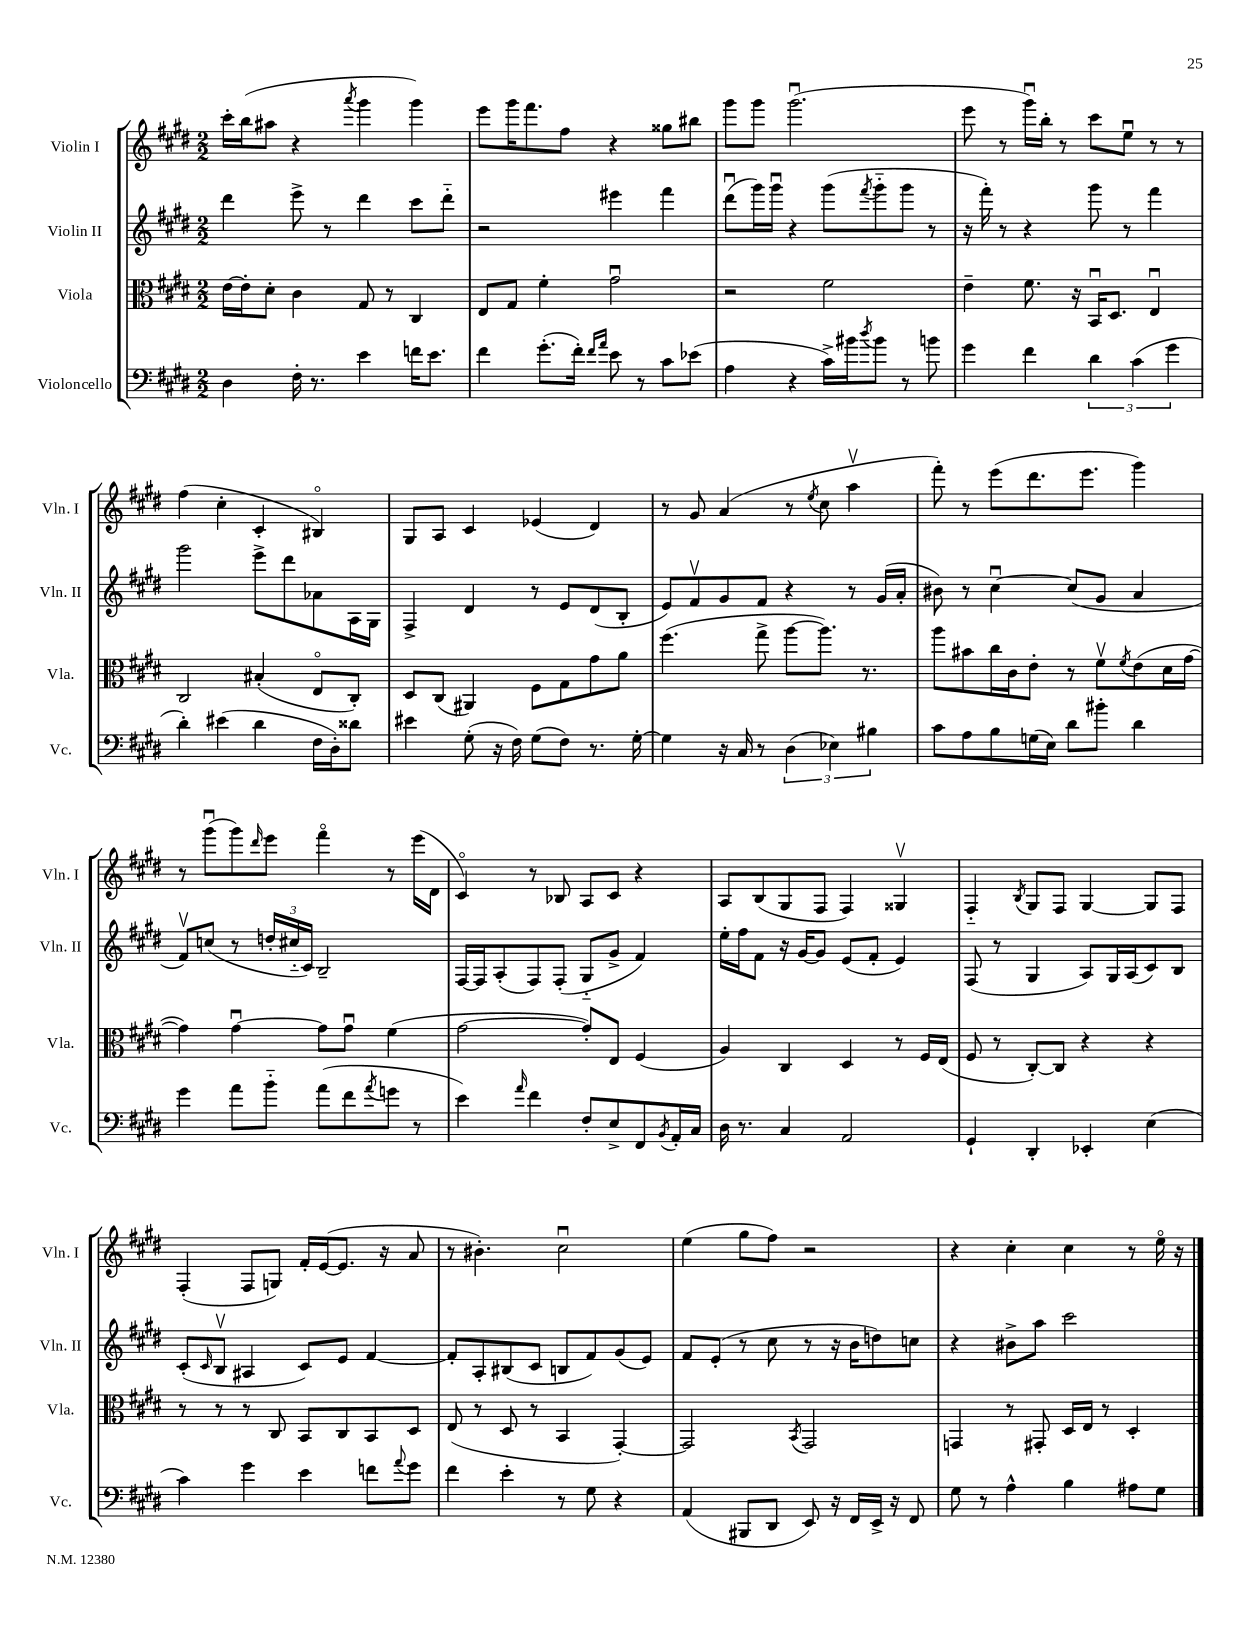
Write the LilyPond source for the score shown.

<<
\new StaffGroup <<
\new Staff = "s0" \with { instrumentName = "Violin I" shortInstrumentName = "Vln. I" } {
    \clef treble \key e \major \numericTimeSignature \time 2/2
    cis'''16-. b''16( ais''8 r4 \acciaccatura { a'''8 } gis'''4 gis'''4) |
    e'''8 gis'''16 fis'''8. fis''8 r4 gisis''8 bis''8 |
    gis'''8 gis'''8 gis'''2.\downbow( |
    e'''8 r8 gis'''16\downbow) b''16-. r8 cis'''8 e''8\downbow r8 r8 |
    fis''4( cis''4-. cis'4-. bis4\flageolet) |
    gis8 a8 cis'4 ees'4( dis'4) |
    r8 gis'8 a'4( r8 \acciaccatura { e''8 } cis''8 a''4\upbow |
    fis'''8-.) r8 e'''8( dis'''8. e'''8. gis'''4) |
    r8 gis'''8\downbow( gis'''8) \grace { dis'''16 } e'''8 fis'''4\flageolet r8 e'''16( dis'16 |
    cis'4\flageolet) r8 bes8 a8 cis'8 r4 |
    a8 b8( gis8 fis8 fis4) gisis4\upbow |
    fis4-_ \acciaccatura { b8 } gis8 fis8 gis4~ gis8 fis8 |
    fis4-.( fis8 g8) fis'16-. e'16~( e'8. r16 a'8 |
    r8 bis'4.-.) cis''2\downbow |
    e''4( gis''8 fis''8) r2 |
    r4 cis''4-. cis''4 r8 e''16\flageolet r16 \bar "|." |
}
\new Staff = "s1" \with { instrumentName = "Violin II" shortInstrumentName = "Vln. II" } {
    \clef treble \key e \major \numericTimeSignature \time 2/2
    dis'''4 e'''8-> r8 dis'''4 cis'''8 dis'''8-_ |
    r2 eis'''4 fis'''4 |
    dis'''8\downbow( gis'''16) gis'''16\downbow r4 gis'''8( \acciaccatura { fis'''8 } gis'''8-_ gis'''8 r8 |
    r16 fis'''16-.) r8 r4 gis'''8 r8 fis'''4 |
    gis'''2 e'''8-> dis'''8 aes'8 a16 gis16 |
    fis4-> dis'4 r8 e'8 dis'8( b8-. |
    e'8) fis'8\upbow gis'8 fis'8 r4 r8 gis'16( a'16-. |
    bis'8) r8 cis''4~\downbow cis''8( gis'8 a'4 |
    fis'8\upbow) c''8( r8 \tuplet 3/2 { d''16-. cis''16-_ cis'16) } b2-- |
    fis16~ fis16 a8-.( fis8) fis8-.( gis8-_ gis'8-> fis'4) |
    e''16-. fis''16 fis'8 r16 gis'16~ gis'8 e'8( fis'8-. e'4) |
    fis8( r8 gis4 a8) gis16 a16( cis'8) b8 |
    cis'8-.( \grace { cis'16 } b8\upbow ais4 cis'8) e'8 fis'4~ |
    fis'8-. a8-. bis8( cis'8 b8 fis'8) gis'8( e'8) |
    fis'8 e'8-.( r8 cis''8 r8 r16 b'16 d''8) c''8 |
    r4 bis'8-> a''8 cis'''2 \bar "|." |
}
\new Staff = "s2" \with { instrumentName = "Viola" shortInstrumentName = "Vla." } {
    \clef alto \key e \major \numericTimeSignature \time 2/2
    e'16~ e'16-. dis'8-. cis'4 gis8 r8 cis4 |
    e8 gis8 fis'4-. gis'2\downbow |
    r2 fis'2 |
    e'4-- fis'8. r16 b,16\downbow dis8. e4\downbow |
    cis2 bis4-.( e8\flageolet cis8-.) |
    dis8 cis8( ais,4) fis8 gis8 gis'8 a'8 |
    fis''4.( gis''8-> a''8~ a''8.) r8. |
    a''8 bis'8 cis''16 cis'16 e'8-. r8 fis'8\upbow \acciaccatura { fis'8 } e'8( dis'16 gis'16~ |
    gis'4) gis'4~\downbow gis'8 gis'8\downbow fis'4( |
    gis'2~ gis'8-.) e8 fis4( |
    a4) cis4 dis4 r8 fis16 e16( |
    fis8 r8 cis8~-.) cis8 r4 r4 |
    r8 r8 r8 cis8 b,8 cis8 b,8 dis8 |
    e8( r8 dis8 r8 b,4 gis,4~-.) |
    gis,2 \acciaccatura { b,8 } gis,2 |
    g,4 r8 gis,8-. dis16 e16 r8 dis4-. \bar "|." |
}
\new Staff = "s3" \with { instrumentName = "Violoncello" shortInstrumentName = "Vc." } {
    \clef bass \key e \major \numericTimeSignature \time 2/2
    dis4 fis16-. r8. e'4 f'16 e'8. |
    fis'4 gis'8.-.( fis'16-.) \grace { fis'16 a'16 } e'8 r8 cis'8 ees'8( |
    a4 r4 cis'16->) bis'16 \acciaccatura { dis''8 } bis'8 r8 b'8 |
    gis'4 fis'4 \tuplet 3/2 { dis'4 cis'4( gis'4 } |
    dis'4-.) eis'4( dis'4 fis16 dis16-.) disis'8 |
    eis'4 gis8-.( r16 fis16) gis8( fis8) r8. gis16~-. |
    gis4 r16 cis16 r8 \tuplet 3/2 { dis4( ees4) bis4 } |
    cis'8 a8 b8 g16( e16) dis'8 bis'8-. dis'4 |
    gis'4 a'8 b'8-_ a'8( fis'8 \acciaccatura { a'8 } g'8 r8 |
    e'4) \grace { a'16 } fis'4 fis8-. e8-> fis,8 \acciaccatura { b,8 } a,16-. cis16 |
    dis16 r8. cis4 a,2 |
    gis,4-! dis,4-. ees,4-. e4( |
    cis'4) gis'4 e'4 f'8 \appoggiatura { a'8 } gis'8 |
    fis'4 e'4-. r8 gis8 r4 |
    a,4( bis,,8 dis,8 e,8) r16 fis,16 e,16-> r16 fis,8 |
    gis8 r8 a4-^ b4 ais8 gis8 \bar "|." |
}
>>
>>
\layout { \context { \Score \remove "Bar_number_engraver" } }
